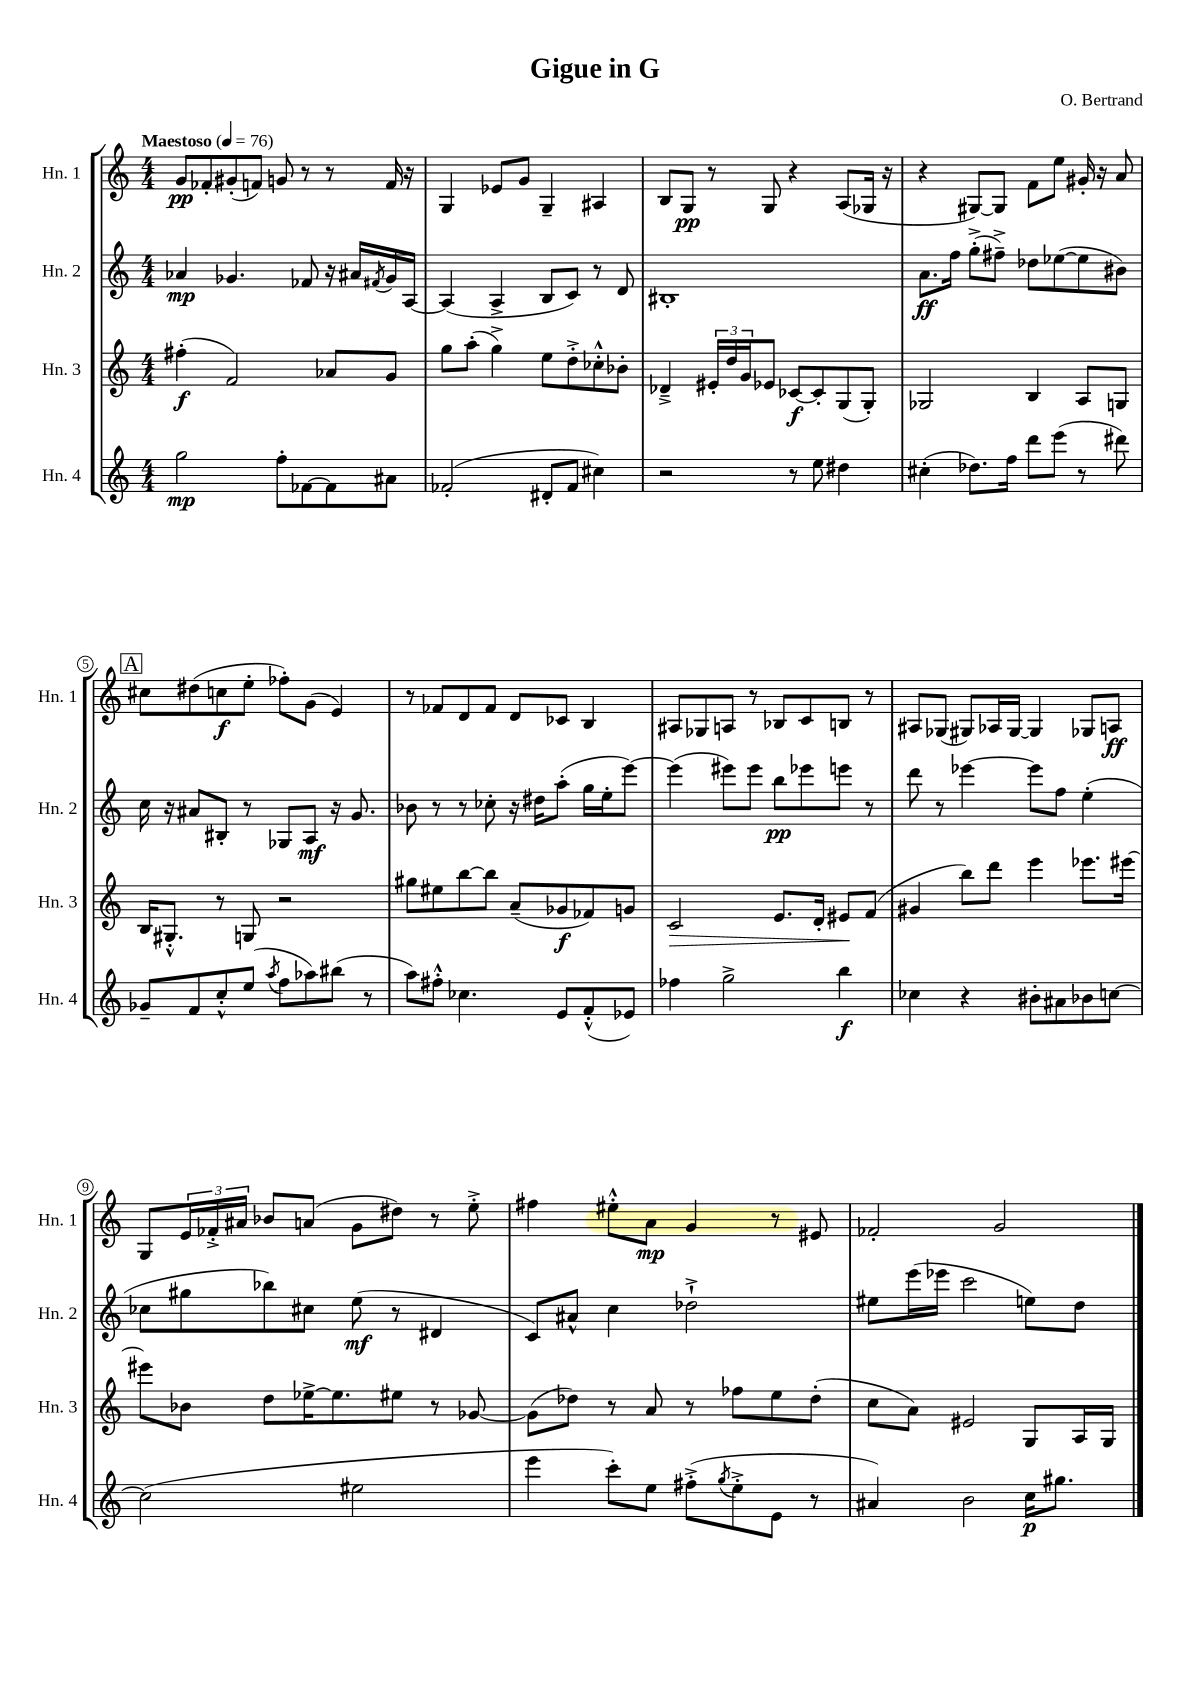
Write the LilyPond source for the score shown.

\header { title = "Gigue in G" composer = "O. Bertrand" }
<<
\new StaffGroup <<
\new Staff = "s0" \with { instrumentName = "Hn. 1" shortInstrumentName = "Hn. 1" } {
    \clef treble \key c \major \numericTimeSignature \time 4/4 \tempo "Maestoso" 4 = 76
    g'8\pp fes'8-. gis'8-.( f'8) g'8 r8 r8 f'16 r16 |
    g4 ees'8 g'8 g4-- ais4 |
    b8 g8\pp r8 g8 r4 a8( ges16 r16 |
    r4 gis8~) gis8 f'8 e''8 gis'16-. r16 a'8 |
    \mark \markup { \box "A" } cis''8 dis''8( c''8\f e''8-. fes''8-.) g'8( e'4) |
    r8 fes'8 d'8 fes'8 d'8 ces'8 b4 |
    ais8 ges8 a8 r8 bes8 c'8 b8 r8 |
    ais8 ges8( gis8) aes16 gis16~ gis4 ges8 a8\ff |
    g8 \tuplet 3/2 { e'16 fes'16-.-> ais'16 } bes'8 a'8( g'8 dis''8) r8 e''8-.-> |
    fis''4 eis''8-.-^ a'8\mp g'4 r8 eis'8 |
    fes'2-. g'2 \bar "|." |
}
\new Staff = "s1" \with { instrumentName = "Hn. 2" shortInstrumentName = "Hn. 2" } {
    \clef treble \key c \major \numericTimeSignature \time 4/4
    aes'4\mp ges'4. fes'8 r16 ais'16 \acciaccatura { fis'8 } ges'16 a16~ |
    a4( a4-> b8 c'8) r8 d'8 |
    bis1-. |
    a'8.\ff f''16 g''8-.->( fis''8--->) des''8 ees''8~( ees''8 bis'8) |
    \mark \markup { \box "A" } c''16 r16 ais'8 bis8-. r8 ges8 a8\mf r16 g'8. |
    bes'8 r8 r8 ces''8-. r16 dis''16 a''8-.( g''16 e''16-. e'''8~) |
    e'''4( eis'''8) eis'''8 b''8\pp ees'''8 e'''8 r8 |
    d'''8 r8 ees'''4~ ees'''8 f''8 e''4-.( |
    ces''8 gis''8 bes''8) cis''8 e''8\mf( r8 dis'4 |
    c'8) ais'8-^ c''4 des''2-!-> |
    eis''8 e'''16( ees'''16 c'''2 e''8) d''8 \bar "|." |
}
\new Staff = "s2" \with { instrumentName = "Hn. 3" shortInstrumentName = "Hn. 3" } {
    \clef treble \key c \major \numericTimeSignature \time 4/4
    fis''4-.\f( f'2) aes'8 g'8 |
    g''8 a''8-.( g''4->) e''8 d''8-.-> ces''8-.-^ bes'8-. |
    des'4---> \tuplet 3/2 { eis'16-. d''16 g'16 } ees'8 ces'8~\f ces'8-. g8( g8-.) |
    ges2 b4 a8 g8 |
    \mark \markup { \box "A" } b16 gis8.-.-^ r8 g8 r2 |
    gis''8 eis''8 b''8~ b''8 a'8--( ges'8\f fes'8) g'8 |
    c'2\> e'8. d'16-. eis'8\! f'8( |
    gis'4 b''8) d'''8 e'''4 ees'''8. eis'''16~ |
    eis'''8 bes'8 d''8 ees''16~-> ees''8. eis''8 r8 ges'8~ |
    ges'8( des''8) r8 a'8 r8 fes''8 e''8 des''8-.( |
    c''8 a'8) eis'2 g8 a16 g16 \bar "|." |
}
\new Staff = "s3" \with { instrumentName = "Hn. 4" shortInstrumentName = "Hn. 4" } {
    \clef treble \key c \major \numericTimeSignature \time 4/4
    g''2\mp f''8-. fes'8~ fes'8 ais'8 |
    fes'2-.( dis'8-. fes'8 cis''4) |
    r2 r8 e''8 dis''4 |
    cis''4-.( des''8.) f''16 d'''8 e'''8( r8 dis'''8) |
    \mark \markup { \box "A" } ges'8-- f'8 c''8-.-^ e''8( \acciaccatura { a''8 } f''8 aes''8) bis''8( r8 |
    a''8) fis''8-.-^ ces''4. e'8 f'8-.-^( ees'8) |
    fes''4 g''2-> b''4\f |
    ces''4 r4 bis'8-. ais'8 bes'8 c''8~ |
    c''2( eis''2 |
    e'''4 c'''8-.) e''8 fis''8-.->( \acciaccatura { g''8 } e''8-.-> e'8 r8 |
    ais'4) b'2 c''16\p gis''8. \bar "|." |
}
>>
>>
\layout { \context { \Score \override BarNumber.stencil = #(make-stencil-circler 0.1 0.3 ly:text-interface::print) } }
